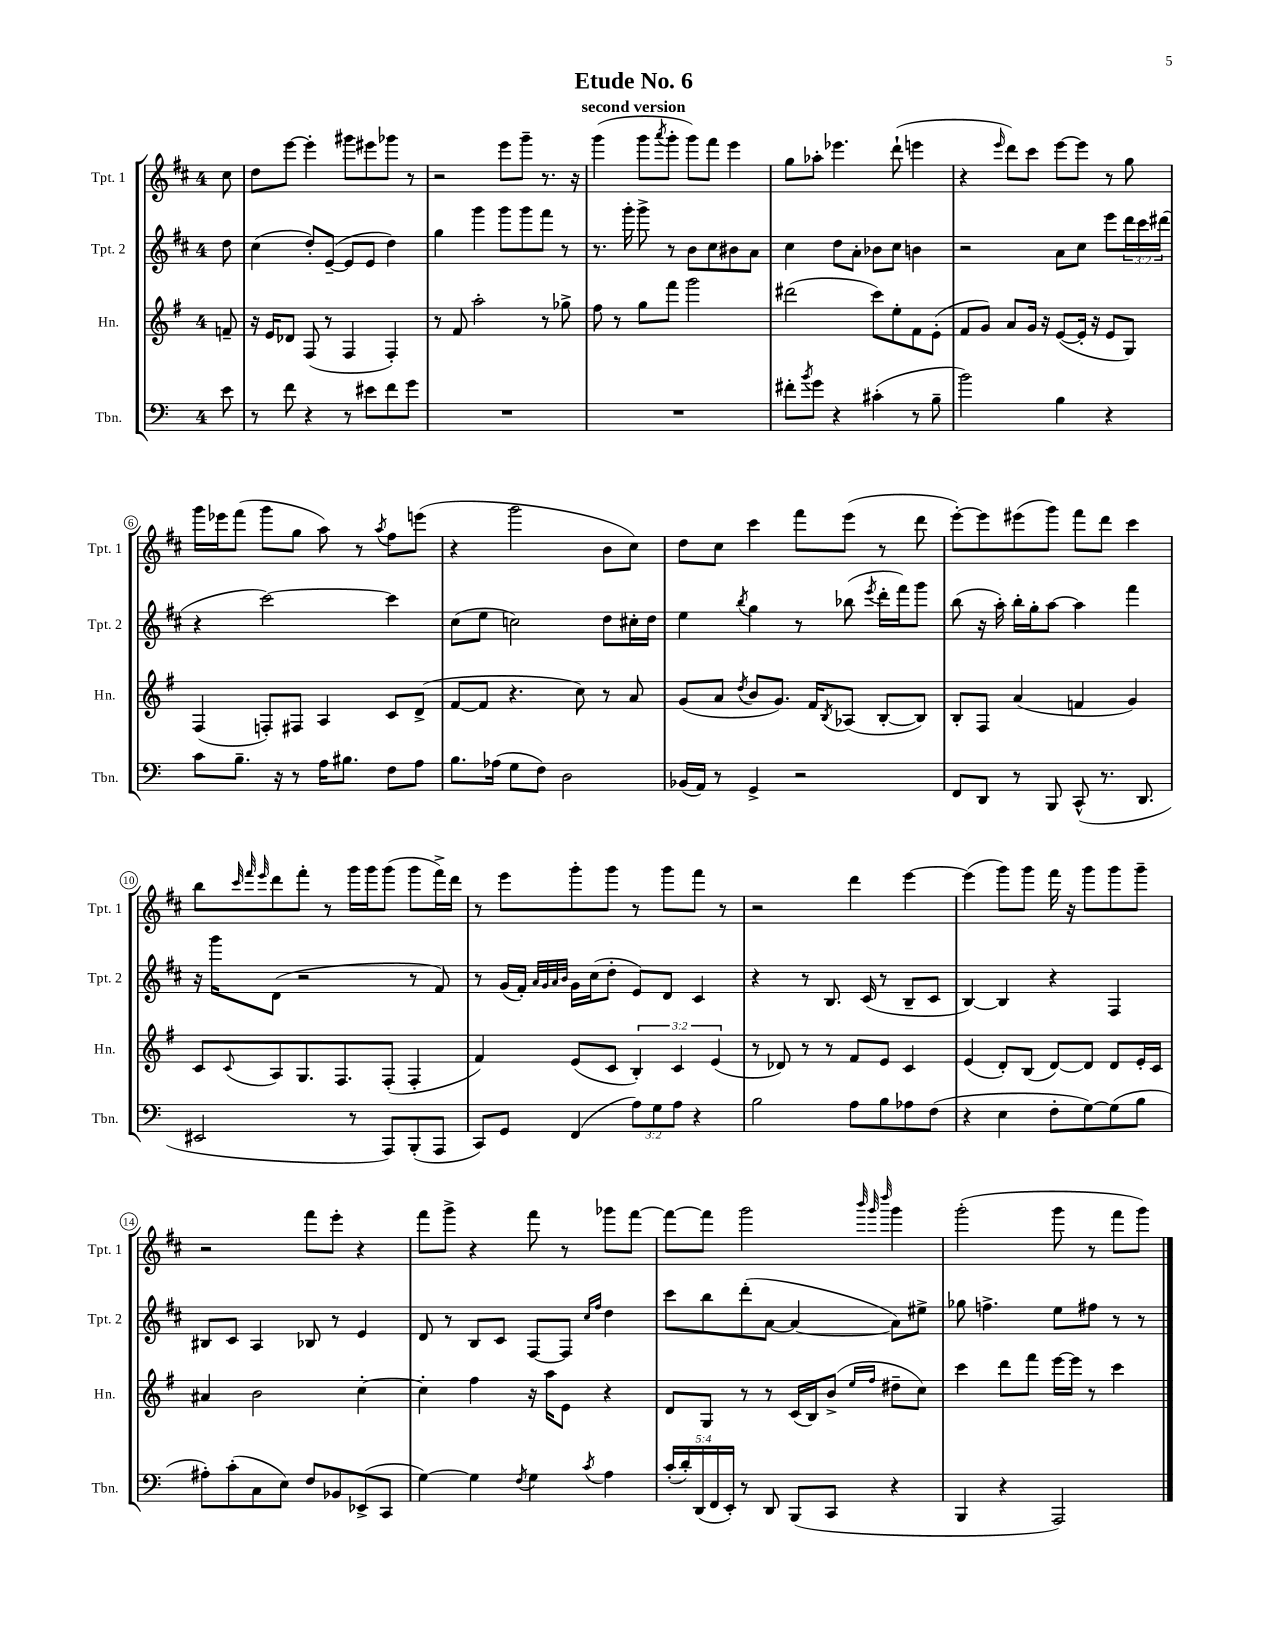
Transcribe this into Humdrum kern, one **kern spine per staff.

**kern	**kern	**kern	**kern
*staff4	*staff3	*staff2	*staff1
*clefF4	*clefG2	*clefG2	*clefG2
*k[]	*k[f#]	*k[f#c#]	*k[f#c#]
*M4/4	*M4/4	*M4/4	*M4/4
8e	8f~	8dd	8cc#
=	=	=	=
8r	16r	(4cc#	8dd
.	16e	.	.
8f	8d-	.	[8eee
4r	(8F#	8dd')	4eee']
.	8r	([8e~	.
8r	4F#	8e]	8ggg#
8e#	.	8e	8eee#
8f	4F#')	4dd)	8ggg-
8g	.	.	8r
=	=	=	=
1r	8r	4gg	2r
.	8f#	.	.
.	2aa'	4ggg	.
.	.	8ggg	8eee
.	.	8ggg	8ggg~
.	8r	8fff#	8.r
.	8gg-^	8r	.
.	.	.	16r
=	=	=	=
1r	8ff#	8.r	(4ggg
.	8r	.	.
.	.	16ggg'	.
.	8gg	8ggg^	8ggg
.	.	.	8qaaa
.	8fff#	8r	8ggg'
.	2ggg	8b	8ggg)
.	.	8cc#	8fff#
.	.	8b#	4eee
.	.	8a	.
=	=	=	=
8f#'	(2ddd#	4cc#	8gg
8qb	.	.	.
8g	.	.	8aa-'
4r	.	8dd	4.eee-
.	.	8a'	.
(4c#'	8ccc)	8b-	.
.	8ee'	8cc#	(8ddd`
8r	8f#	4b	4eee
8B~	(8e'	.	.
=	=	=	=
2b)	8f#	2r	4r
.	8g)	.	.
.	.	.	16qqeee
.	8a	.	8ddd)
.	16g	.	8ccc#
.	16r	.	.
4B	([8e	8a	[8eee
.	16e']	8cc#	8eee]
.	16r	.	.
4r	8e	8eee	8r
.	8G)	24ddd	8gg
.	.	24ccc#	.
.	.	(24ddd#	.
=	=	=	=
8c	(4F#	4r	16ggg
.	.	.	16eee-
8.B~	.	.	(8fff#
.	8F')	[2ccc#)	8ggg
16r	.	.	.
8r	8F#	.	8gg
16A	4A	.	8aa)
8.B#	.	.	.
.	.	.	8r
.	.	.	8qaa
8F	8c	4ccc#]	8ff#
8A	(8d^	.	(8eee
=	=	=	=
8.B	[8f#	(8cc#	4r
.	8f#]	8ee	.
(16A-	.	.	.
8G	4.r	2cc)	2ggg
8F)	.	.	.
2D	.	.	.
.	8cc)	.	.
.	8r	8dd	8b
.	8a	16cc#'	8cc#)
.	.	16dd	.
=	=	=	=
(16BB-	(8g	4ee	8dd
16AA)	.	.	.
8r	8a	.	8cc#
.	8qdd	8qbb	.
4GG^	8b	4gg	4ccc#
.	8.g)	.	.
2r	.	8r	8fff#
.	16f#	.	.
.	8qB	.	.
.	(8A-	(8bb-	(8eee
.	.	8qeee	.
.	[8B'	16ddd'	8r
.	.	16fff#)	.
.	8B])	8ggg	8ddd
=	=	=	=
8FF	8B'	(8bb	[8eee')
8DD	8F#	16r	8eee]
.	.	16aa')	.
8r	(4a	16bb'	(8eee#
.	.	16gg'	.
8BBB	.	[8aa	8ggg)
(8CC^^	4f	4aa]	8fff#
8.r	.	.	8ddd
.	4g)	4fff#	4ccc#
8.DD	.	.	.
=	=	=	=
2EE#	8c	16r	8bb
.	.	16ggg	.
.	.	.	32qqccc#
.	.	.	32qqfff#
.	8qqc	.	32qqeee
.	8A	(8d	8ddd
.	8.G	2r	8fff#'
.	.	.	8r
.	8.F#	.	.
8r	.	.	16ggg
.	.	.	16ggg
8AAA)	(8F#'	.	(8ggg
(8BBB'	4F#'	8r	8ggg
8AAA	.	8f#)	16fff#^)
.	.	.	16ddd
=	=	=	=
8CC)	4f#)	8r	8r
8GG	.	(16g	8eee
.	.	16f#')	.
.	.	32qqa	.
.	.	32qqg	.
.	.	32qqa	.
.	.	32qqb	.
(4FF	(8e	16g	8ggg'
.	.	(16cc#	.
.	8c	8dd'	8ggg
12A)	6B')	8e)	8r
12G	.	.	.
.	.	8d	8ggg
12A	6c	.	.
4r	.	4c#	8fff#
.	(6e	.	.
.	.	.	8r
=	=	=	=
2B	8r	4r	2r
.	8d-)	.	.
.	8r	8r	.
.	8r	8.B	.
8A	8f#	.	4ddd
.	.	(16c#	.
8B	8e	8r	.
8A-	4c	8B~	[4eee
(8F	.	8c#	.
=	=	=	=
4r	(4e	[4B)	(4eee]
4E	8d')	4B]	8ggg)
.	(8B	.	8ggg
8F'	[8d)	4r	16fff#
.	.	.	16r
[8G)	8d]	.	8ggg
(8G]	8d	4F#	8ggg
8B	16e'	.	8ggg~
.	16c	.	.
=	=	=	=
8A#')	4a#	8B#	2r
(8c'	.	8c#	.
8C	2b	4A	.
8E)	.	.	.
8F	.	8B-	8fff#
8BB-	.	8r	8eee'
(8EE-^	[4cc'	4e	4r
8CC	.	.	.
=	=	=	=
[4G)	4cc']	8d	8fff#
.	.	8r	8ggg^
4G]	4ff#	8B	4r
.	.	8c#	.
8qF	.	.	.
4G	16r	[8F#	8fff#
.	16aa	.	.
.	8e	8F#]	8r
.	.	16qqcc#	.
8qc	.	16qqff#	.
4A	4r	4dd	8ggg-
.	.	.	[8fff#
=	=	=	=
(20c'	8d	8ccc#	8fff#_
20d')	.	.	.
(20DD	.	.	.
.	8G	8bb	8fff#]
20FF	.	.	.
20EE')	.	.	.
8r	8r	(8ddd'	2ggg
8DD	8r	[8a	.
(8BBB	(16c	4a_	.
.	16B)	.	.
8CC	(8b^	.	.
.	.	.	32qqbbb
.	16qqee	.	32qqggg
.	16qqff#	.	32qqdddd
4r	8dd#~	8a])	4ggg
.	8cc)	8ee#^	.
=	=	=	=
4BBB	4ccc	8gg-	(2ggg'
.	.	4.ff^	.
4r	8ddd	.	.
.	8fff#	.	.
2AAA)	[16eee	8ee	8ggg
.	16eee]	.	.
.	8r	8ff#	8r
.	4ccc	8r	8fff#
.	.	8r	8ggg)
==	==	==	==
*-	*-	*-	*-
